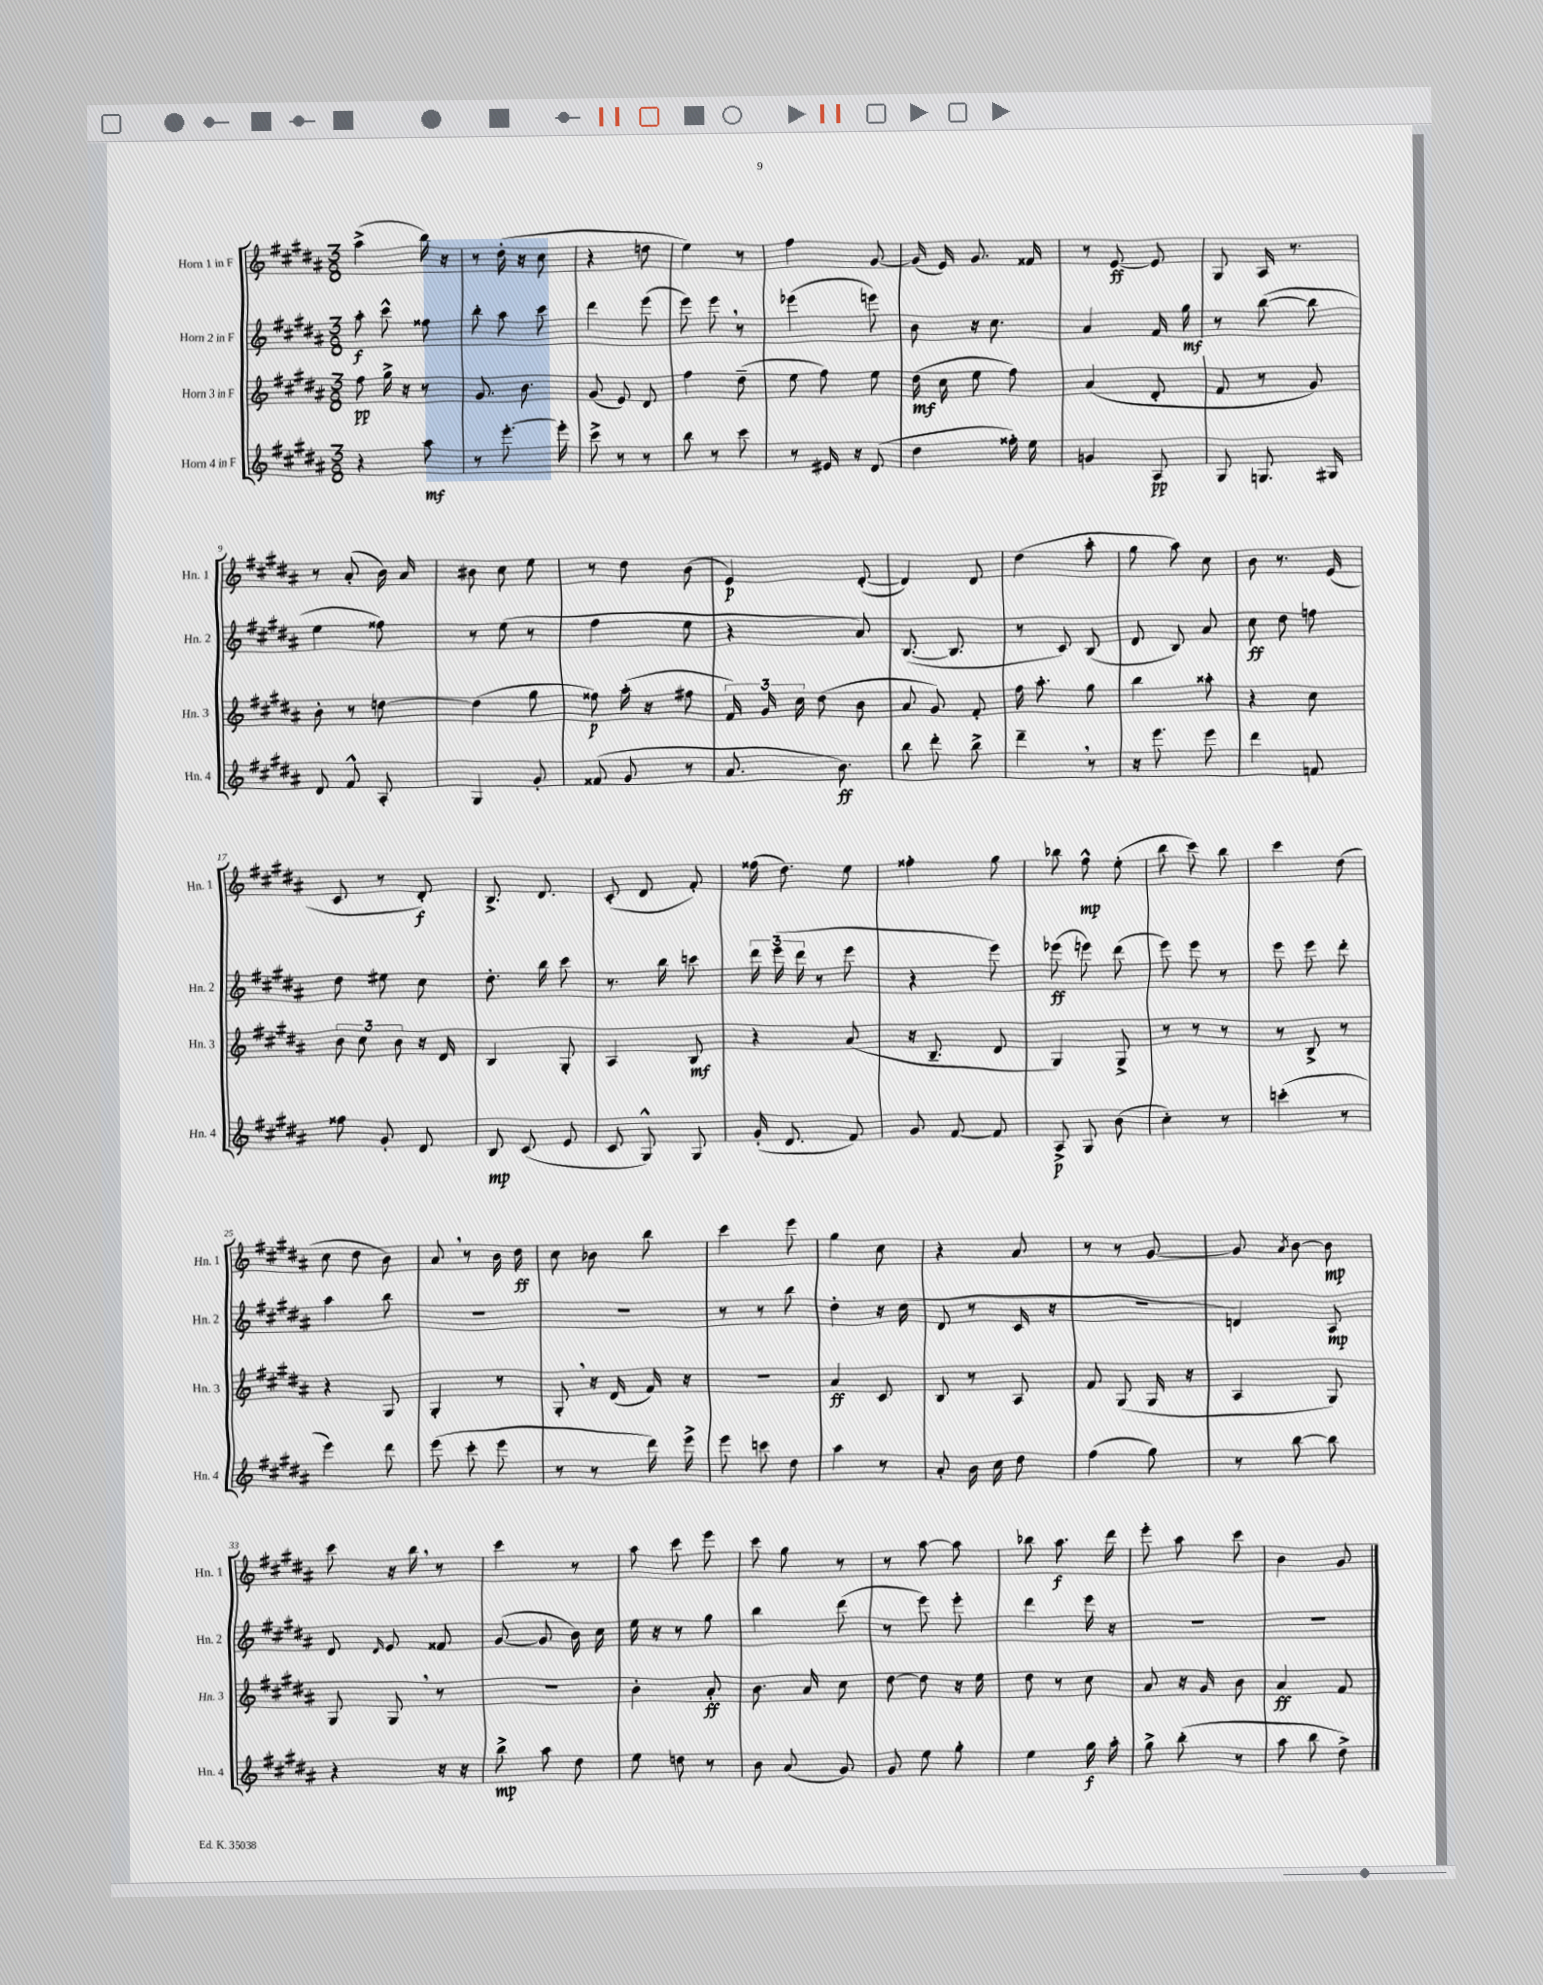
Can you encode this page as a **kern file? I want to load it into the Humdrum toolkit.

**kern	**kern	**kern	**kern
*staff4	*staff3	*staff2	*staff1
*clefG2	*clefG2	*clefG2	*clefG2
*k[f#c#g#d#a#]	*k[f#c#g#d#a#]	*k[f#c#g#d#a#]	*k[f#c#g#d#a#]
*M3/8	*M3/8	*M3/8	*M3/8
4r	8ff#\	8aa#'\	(4aa#^\
.	16gg#^\	8ccc#^^\	.
.	16r	.	.
8aa#\	8r	8ff##\	16bb\)
.	.	.	16r
=	=	=	=
8r	8.g#/	8bb'\	8r
[8.eee'\	.	8aa#\	(16dd#'\
.	8.b\	.	16r
.	.	8ccc#\	8cc#\
16eee'\]	.	.	.
=	=	=	=
8ccc#^\	(8g#/	4ddd#\	4r
8r	8e/)	.	.
8r	8d#/	(8eee\	8dd\
=	=	=	=
8bb\	4ff#\	8eee\)	4ee\)
8r	.	8eee\	.
8ccc#\	(8dd#~\	8r	8r
=	=	=	=
8r	8ee\	(4eee-\	4ff#\
16e#/	8ff#\)	.	.
16r	.	.	.
(8d#/	8ee\	8eee\)	[8g#/
=	=	=	=
4dd#\	(16dd#\	8b\	(16g#/]
.	16cc#\	.	16e/)
.	8ee\	16r	8.g#/
.	.	8.cc#\	.
16ff##'\)	8ff#\)	.	.
16ee\	.	.	16f##/
=	=	=	=
4g/	(4a#/	4a#/	8r
.	.	.	[8e/
8A#/	8d#'/	16f#/	8e/]
.	.	16gg#\	.
=	=	=	=
8G#/	8f#/	8r	8G#/
8.G/	8r	([8bb\	16A#/
.	.	.	8.r
.	8g#/)	8bb\]	.
16G#/	.	.	.
=	=	=	=
8d#/	8b'\	4ee\	8r
8f#^^/	8r	.	(8a#'/
8A#'/	[8dd\	8ff##\)	16b\)
.	.	.	16a#/
=	=	=	=
4G#/	(4dd\]	8r	8b#\
.	.	(8ee\	8cc#\
8g#'/	8gg#\	8r	8ee\
=	=	=	=
(8f##/	8ff##\)	4ff#\	8r
8g#/	(16aa#'\	.	8dd#\
.	16r	.	.
8r	8ff#\	8ee\	(8b\
=	=	=	=
8.a#/	24f#/)	4r	4e/)
.	24g#/	.	.
.	24cc#\	.	.
.	(8dd#\	.	.
8.b\)	.	.	.
.	8b\	8a#/)	([8d#'/
=	=	=	=
8bb\	8a#/	([8.B/	4d#/])
8ddd#'\	8g#/)	.	.
.	.	8.B/]	.
8bb^\	8f#'/	.	8d#/
=	=	=	=
4ddd#~\	16ff#\	8r	(4dd#\
.	8.aa#'\	.	.
.	.	8c#/)	.
8r	8gg#\	(8B/	8aa#'\
=	=	=	=
16r	4bb\	8d#/	8gg#\
8.eee\	.	.	.
.	.	8B/)	8aa#\)
8eee\	8aa##'\	8a#/	8cc#\
=	=	=	=
4ddd#\	4r	8cc#\	8b\
.	.	8dd#\	8.r
8f/	8cc#\	8ff\	.
.	.	.	(16e/
=	=	=	=
8ff##\	12b\	8dd#\	8c#/
.	12cc#\	.	.
8g#'/	.	8ee#\	8r
.	12b\	.	.
8d#/	16r	8cc#\	8d#'/)
.	16d#/	.	.
=	=	=	=
8B/	4B/	8.dd#'\	8.B^/
(8c#/	.	.	.
.	.	16bb\	8.d#/
8e/	8G#'/	8ccc#\	.
=	=	=	=
8c#/	4A#/	8.r	(8c#'/
8G#^^/)	.	.	8d#/
.	.	16bb\	.
8G#/	8B/	8ccc\	8f#'/)
=	=	=	=
(16g#'/	4r	24ddd#\	(16ff##\
.	.	(24eee\	.
8.d#/	.	.	8.dd#\)
.	.	24ddd#\	.
.	.	8r	.
8f#/)	(8a#/	8eee\	8ee\
=	=	=	=
8g#/	16r	4r	4ff##'\
.	8.B~/	.	.
[8f#/	.	.	.
8f#/]	8d#/	8eee\)	8gg#\
=	=	=	=
8A#^/	4G#/)	(8eee-\	8bb-\
8G#/	.	8eee\)	8ff#^^\
(8b\	8G#^/	(8ddd#\	(8ee'\
=	=	=	=
4cc#'\)	8r	8eee\)	8bb\
.	8r	8eee\	8ccc#\)
8r	8r	8r	8bb\
=	=	=	=
(4ccc'\	8r	8eee\	4ccc#\
.	8B^/	8eee\	.
8r	8r	8ddd#'\	(8dd#\
=	=	=	=
4eee\)	4r	4aa#\	8cc#\
.	.	.	8dd#\
8ddd#\	8G#/	8bb\	8b\)
=	=	=	=
(8eee\	4G#'/	4.r	8a#/
8ccc#'\	.	.	8r
8eee\	8r	.	16b\
.	.	.	16dd#\
=	=	=	=
8r	8G#'/	4.r	8cc#\
8r	16r	.	8b-\
.	(16d#/	.	.
16ddd#\)	16f#/)	.	8bb\
16eee^\	16r	.	.
=	=	=	=
8eee\	4.r	8r	4ccc#\
8ccc\	.	8r	.
8dd#\	.	8bb\	8eee\
=	=	=	=
4aa#\	4a#/	4dd#'\	4gg#\
8r	8c#/	16r	8cc#\
.	.	(16cc#\	.
=	=	=	=
8a#'/	8B/	8d#/	4r
16b\	8r	8r	.
16cc#\	.	.	.
8dd#\	8A#/	16c#/	8a#/
.	.	16r	.
=	=	=	=
(4ff#\	8f#/	4.r	8r
.	(8G#/	.	8r
8gg#\)	16G#/	.	[8g#/
.	16r	.	.
=	=	=	=
8r	4A#/	4d/)	8g#/]
.	.	.	8qa#/
[8bb\	.	.	[8b\
8bb\]	8G#/)	8A#/	8b\]
=	=	=	=
4r	8G#/	8d#/	8ccc#\
.	.	16qqd#/	.
.	8G#/	8e/	16r
.	.	.	16bb\
16r	8r	8f##/	8r
16r	.	.	.
=	=	=	=
8bb^\	4.r	([8g#/	4ccc#\
8aa#\	.	8g#/]	.
8dd#\	.	16b\)	8r
.	.	16cc#\	.
=	=	=	=
8ee\	4b'\	16ee\	8aa#\
.	.	16r	.
8dd\	.	8r	8ccc#\
8r	8a#'/	8gg#\	8eee\
=	=	=	=
8b\	8.b\	4bb\	8ccc#\
(8a#/	.	.	8gg#\
.	16a#/	.	.
8g#/)	8cc#\	(8ddd#\	8r
=	=	=	=
8g#/	[8dd#\	8r	8r
8ee\	8dd#\]	8eee\)	[8aa#\
8gg#'\	16r	8eee'\	8aa#\]
.	16ee\	.	.
=	=	=	=
4ee\	8dd#\	4ddd#\	8bb-\
.	8r	.	8.aa#\
16gg#\	8cc#\	16eee\	.
16aa#'\	.	16r	16ddd#\
=	=	=	=
8gg#^\	8a#/	4.r	8eee'\
(8bb'\	16r	.	8aa#\
.	16g#/	.	.
8r	8b\	.	8ccc#\
=	=	=	=
8aa#\	4a#/	4.r	4b\
8bb\	.	.	.
8dd#^\)	8f#/	.	8g#/
==	==	==	==
*-	*-	*-	*-
